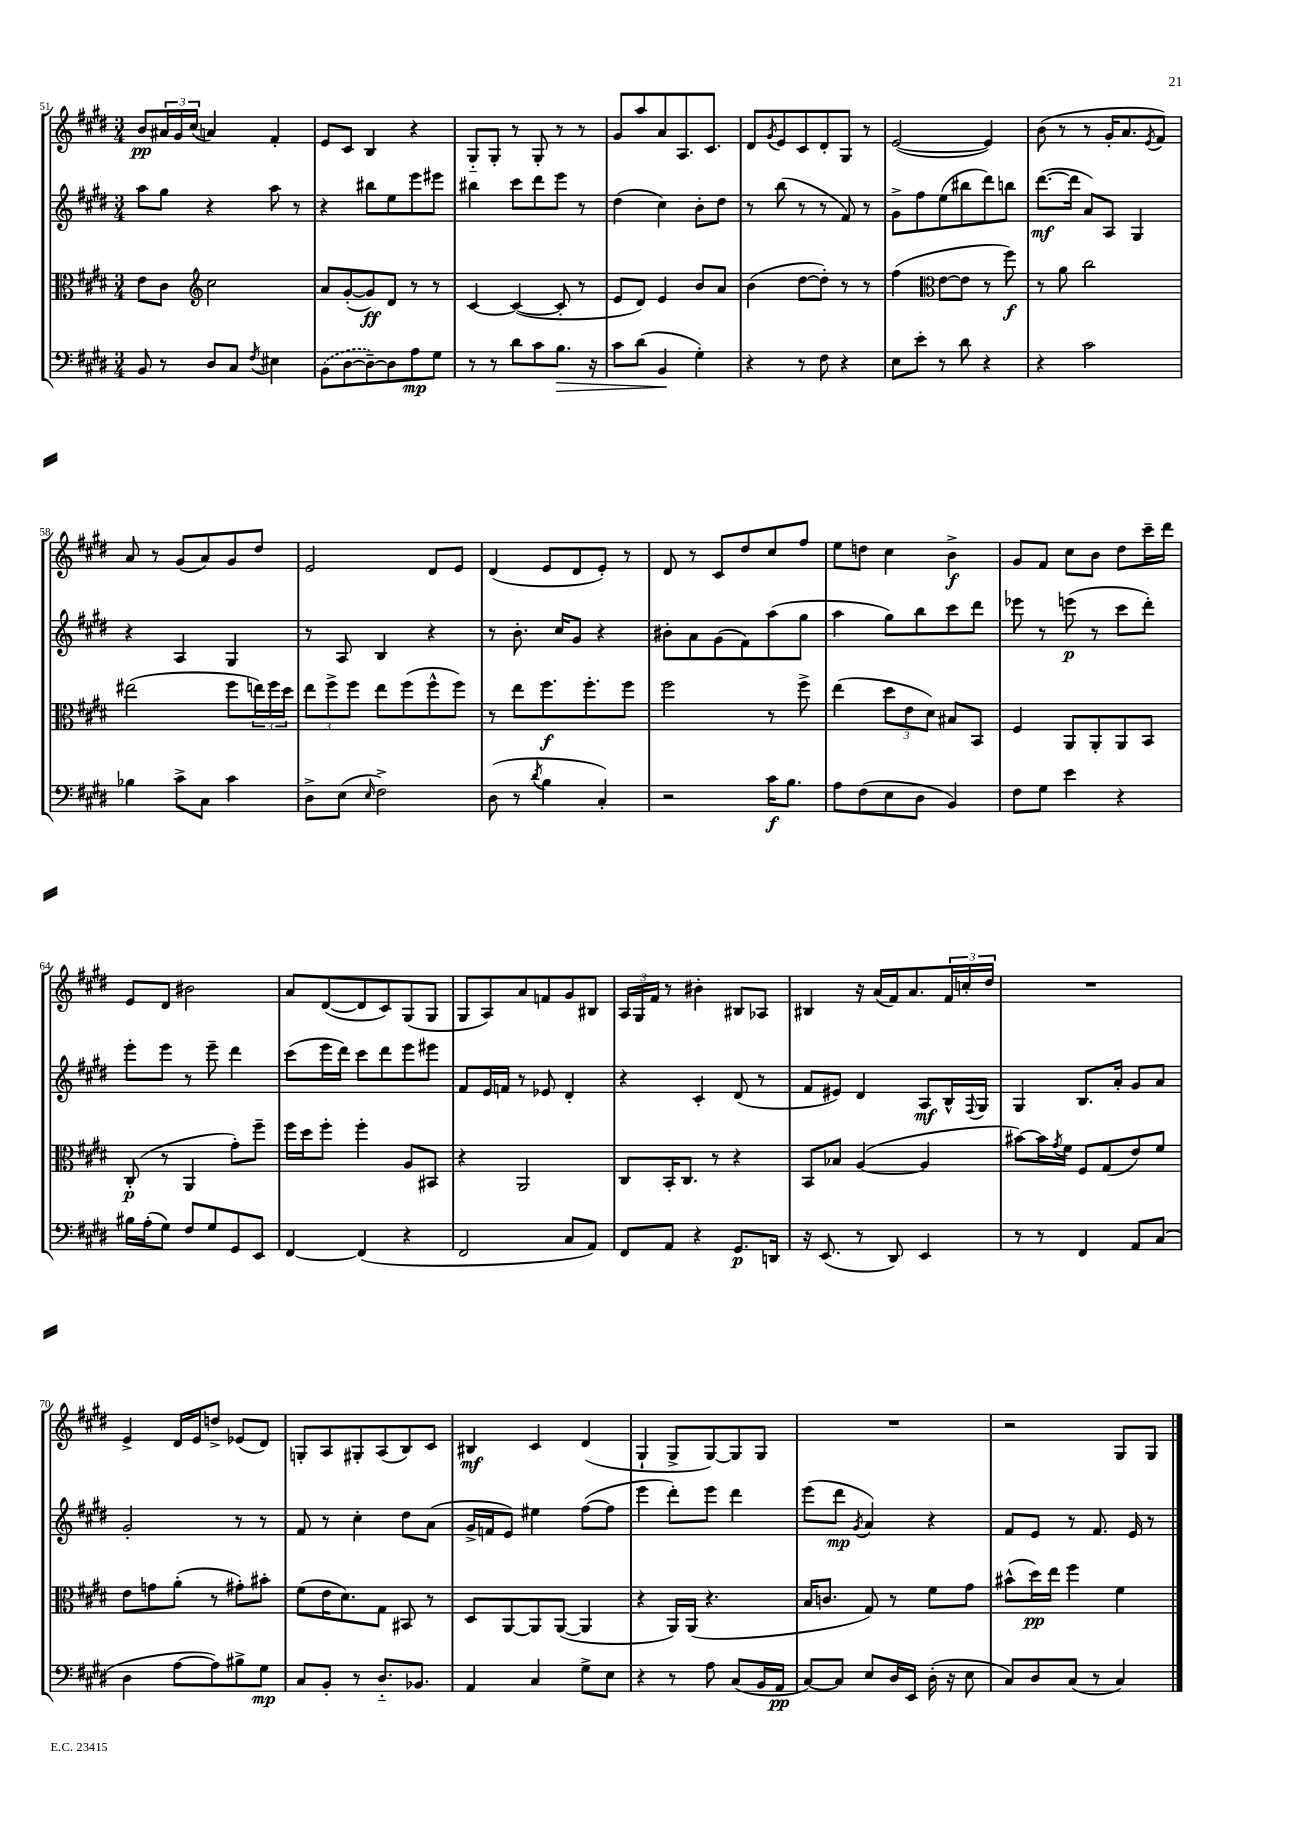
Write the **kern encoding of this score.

**kern	**kern	**kern	**kern
*staff4	*staff3	*staff2	*staff1
*clefF4	*clefC3	*clefG2	*clefG2
*k[f#c#g#d#]	*k[f#c#g#d#]	*k[f#c#g#d#]	*k[f#c#g#d#]
*M3/4	*M3/4	*M3/4	*M3/4
8BB/	8e\L	8aa\L	8b/L
8r	8c#\J	8gg#\J	24a#/L
.	.	.	24g#/
.	.	.	(24cc#/JJ
*	*clefG2	*	*
8D#/L	2cc#\	4r	4a/)
8C#/J	.	.	.
8qF#/	.	.	.
4E#\	.	8aa\	4f#'/
.	.	8r	.
=	=	=	=
(8BB\L	8a/L	4r	8e/L
[8D#\	([8g#'/	.	8c#/J
8D#~\_)	8g#/])	8bb#\L	4B/
8D#\]	8d#/J	8ee\	.
8A\	8r	8eee\	4r
8G#\J	8r	8eee#\J	.
=	=	=	=
8r	[4c#/	4bb#\	8G#'~/L
8r	.	.	8G#'/J
8d#\L	(4c#/_	8ccc#\L	8r
8c#\	.	8ddd#\	8G#'/
8.B\J	8c#'/]	8eee\J	8r
.	8r	8r	8r
16r	.	.	.
=	=	=	=
8c#\L	8e/L	(4dd#\	8g#/L
(8d#\J	8d#/J)	.	8aa/
4BB/	4e/	4cc#\)	8a/
.	.	.	8.A/
4G#'\)	8b/L	8b'\L	.
.	.	.	8.c#/J
.	8a/J	8dd#\J	.
=	=	=	=
4r	(4b\	8r	8d#/L
.	.	.	8qg#/
.	.	(8bb\	8e/
8r	[8dd#\L	8r	8c#/
8F#\	8dd#'\]J)	8r	8d#'/
4r	8r	8f#/)	8G#/J
.	8r	8r	8r
=	=	=	=
8E\L	(4ff#\	8g#^\L	([2e/
8e'\J	.	8ff#\	.
*	*clefC3	*	*
8r	[8e\L	(8ee\	.
8d#\	8e\]J	8bb#\	.
4r	8r	8ddd#\)	4e/])
.	8ff#\)	8bb\J	.
=	=	=	=
4r	8r	([8.ddd#\L	(8b\
.	8a\	.	8r
.	.	16ddd#\]Jk	.
2c#\	2cc#\	8a/L)	8r
.	.	8A/J	16g#'/LK
.	.	.	8.a/
.	.	4G#/	.
.	.	.	8qe/
.	.	.	8f#/J)
=	=	=	=
4B-\	(2ee#\	4r	8a/
.	.	.	8r
8c#^\L	.	4A/	(8g#/L
8C#\J	.	.	8a/)
4c#\	8ff#\L	4G#/	8g#/
.	24ee\L)	.	8dd#/J
.	24ff#\	.	.
.	24dd#\JJ	.	.
=	=	=	=
8D#^\L	12ee\L	8r	2e/
.	12ff#^\	.	.
(8E\J	.	8A/	.
.	12ff#\J	.	.
16qqE/	.	.	.
2F#^\)	8ee\L	4B/	.
.	(8ff#\	.	.
.	8ff#^^\	4r	8d#/L
.	8ff#\J)	.	8e/J
=	=	=	=
(8D#\	8r	8r	(4d#/
8r	8ee\L	8.b'\	.
8qd#/	.	.	.
4B\	8.ff#\	.	8e/L
.	.	16cc#/LK	.
.	.	8g#/J	8d#/
.	8.ff#'\	.	.
4C#'/)	.	4r	8e'/J)
.	8ff#\J	.	8r
=	=	=	=
2r	2ff#\	8b#'\L	8d#/
.	.	8a\	8r
.	.	(8g#\	8c#/L
.	.	8f#\)	8dd#/
16c#\LK	8r	(8aa\	8cc#/
8.B\J	.	.	.
.	8ff#^\	8gg#\J	8ff#/J
=	=	=	=
8A\L	(4ee\	4aa\	8ee\L
(8F#\	.	.	8dd\J
8E\	12dd#\L	8gg#\L)	4cc#\
.	12e\	.	.
8D#\J	.	8bb\	.
.	12d#\J)	.	.
4BB/)	8B#/L	8ccc#\	4b^\
.	8BB/J	8ddd#\J	.
=	=	=	=
8F#\L	4F#/	8eee-\	8g#/L
8G#\J	.	8r	8f#/J
4e\	8AA/L	(8eee\	8cc#\L
.	8AA'/	8r	8b\J
4r	8AA/	8ccc#\L	8dd#\L
.	8BB/J	8ddd#'\J)	16ccc#~\L
.	.	.	16ddd#\JJ
=	=	=	=
16B#\LL	(8C#'/	8eee'\L	8e/L
(16A'\J	.	.	.
8G#\J)	8r	8eee\J	8d#/J
8F#/L	4AA/	8r	2b#\
8G#/	.	8eee~\	.
8GG#/	8g#'\L)	4ddd#\	.
8EE/J	8ff#~\J	.	.
=	=	=	=
[4FF#/	16ff#\LL	(8ccc#\L	8a/L
.	16dd#\J	.	.
.	8ff#'\J	16eee\L	([8d#/
.	.	16ddd#\JJ)	.
(4FF#/]	4ff#'\	8ccc#\L	8d#/]
.	.	8ddd#\	8c#/)
4r	8A/L	8eee\	(8G#/
.	8BB#/J	8eee#\J	8G#/J
=	=	=	=
2FF#/	4r	8f#/L	8G#/L
.	.	16e/L	8A/)
.	.	16f/JJ	.
.	2AA/	8r	8a/
.	.	8e-/	8f/
8C#/L	.	4d#'/	8g#/
8AA/J)	.	.	8B#/J
=	=	=	=
8FF#/L	8C#/L	4r	24A/LL
.	.	.	24G#/
.	.	.	24f#/JJ
8AA/J	16BB'/K	.	8r
.	8.C#/J	.	.
4r	.	4c#'/	4b#'\
.	8r	.	.
8.GG#/L	4r	(8d#/	8B#/L
.	.	8r	8A-/J
16DD/Jk	.	.	.
=	=	=	=
16r	8BB/L	8f#/L	4B#/
(8.EE/	.	.	.
.	8B-/J	8e#/J)	.
8r	([4A/	4d#/	16r
.	.	.	(16a/LL
8DD#/)	.	.	16f#/J)
.	.	.	8.a/
4EE/	4A/]	8A/L	.
.	.	16B^^/L	24f#/L
.	.	.	24cc'/
.	.	8qqF#/	.
.	.	16G#/JJ	.
.	.	.	24dd#/JJ
=	=	=	=
8r	[8b#\L)	4G#/	2.r
8r	16b#\]L	.	.
.	8qg#/	.	.
.	16f#\JJ	.	.
4FF#/	8F#/L	8.B/L	.
.	(8G#/	.	.
.	.	16a'/Jk	.
8AA/L	8e/)	8g#/L	.
(8C#/J	8f#/J	8a/J	.
=	=	=	=
4D#\	8e\L	2g#'/	4e^/
.	8g\	.	.
[8A\L	(8a'\J	.	16d#/LL
.	.	.	16e/J
8A\])	8r	.	8dd^/J
8B#^\	8g#'\L)	8r	(8e-/L
8G#\J	8b#'\J	8r	8d#/J)
=	=	=	=
8C#/L	(8f#\L	8f#/	8G'/L
8BB'/J	16e\K	8r	8A/
.	8.d#\)	.	.
8r	.	4cc#'\	8G#'/
8.D#'~/L	8G#\J	.	(8A/
.	8BB#/	8dd#\L	8B/)
8.BB-/J	.	.	.
.	8r	(8a\J	8c#/J
=	=	=	=
4AA/	8D#/L	16g#^/LL	4B#/
.	.	16f/J	.
.	[8AA/	8e/J)	.
4C#/	8AA/]	4ee#\	4c#/
.	([8AA/J	.	.
8G#^\L	4AA/]	([8ff#\L	(4d#/
8E\J	.	8ff#\]J	.
=	=	=	=
4r	4r	4eee\	4G#`/
8r	16AA/LL)	8ddd#'\L)	8G#^/L
.	(16AA/JJ	.	.
8A\	4.r	8eee\J	[8G#/)
(8C#/L	.	4ddd#\	8G#/]
16BB/L	.	.	8G#/J
16AA/JJ	.	.	.
=	=	=	=
[8C#/L)	16B/LK	(8eee\L	2.r
.	8.c/J	.	.
8C#/]J	.	8ddd#\J	.
.	.	8qg#/	.
8E/L	8G#/)	4a/)	.
16D#/L	8r	.	.
16EE/JJ	.	.	.
(16D#'\	8f#\L	4r	.
16r	.	.	.
8E\	8g#\J	.	.
=	=	=	=
8C#/L)	(8b#^^\L	8f#/L	2r
8D#/	16dd#\L)	8e/J	.
.	16ee\JJ	.	.
(8C#/J	4ff#\	8r	.
8r	.	8.f#/	.
4C#/)	4f#\	.	8G#/L
.	.	16e/	.
.	.	8r	8G#/J
==	==	==	==
*-	*-	*-	*-
